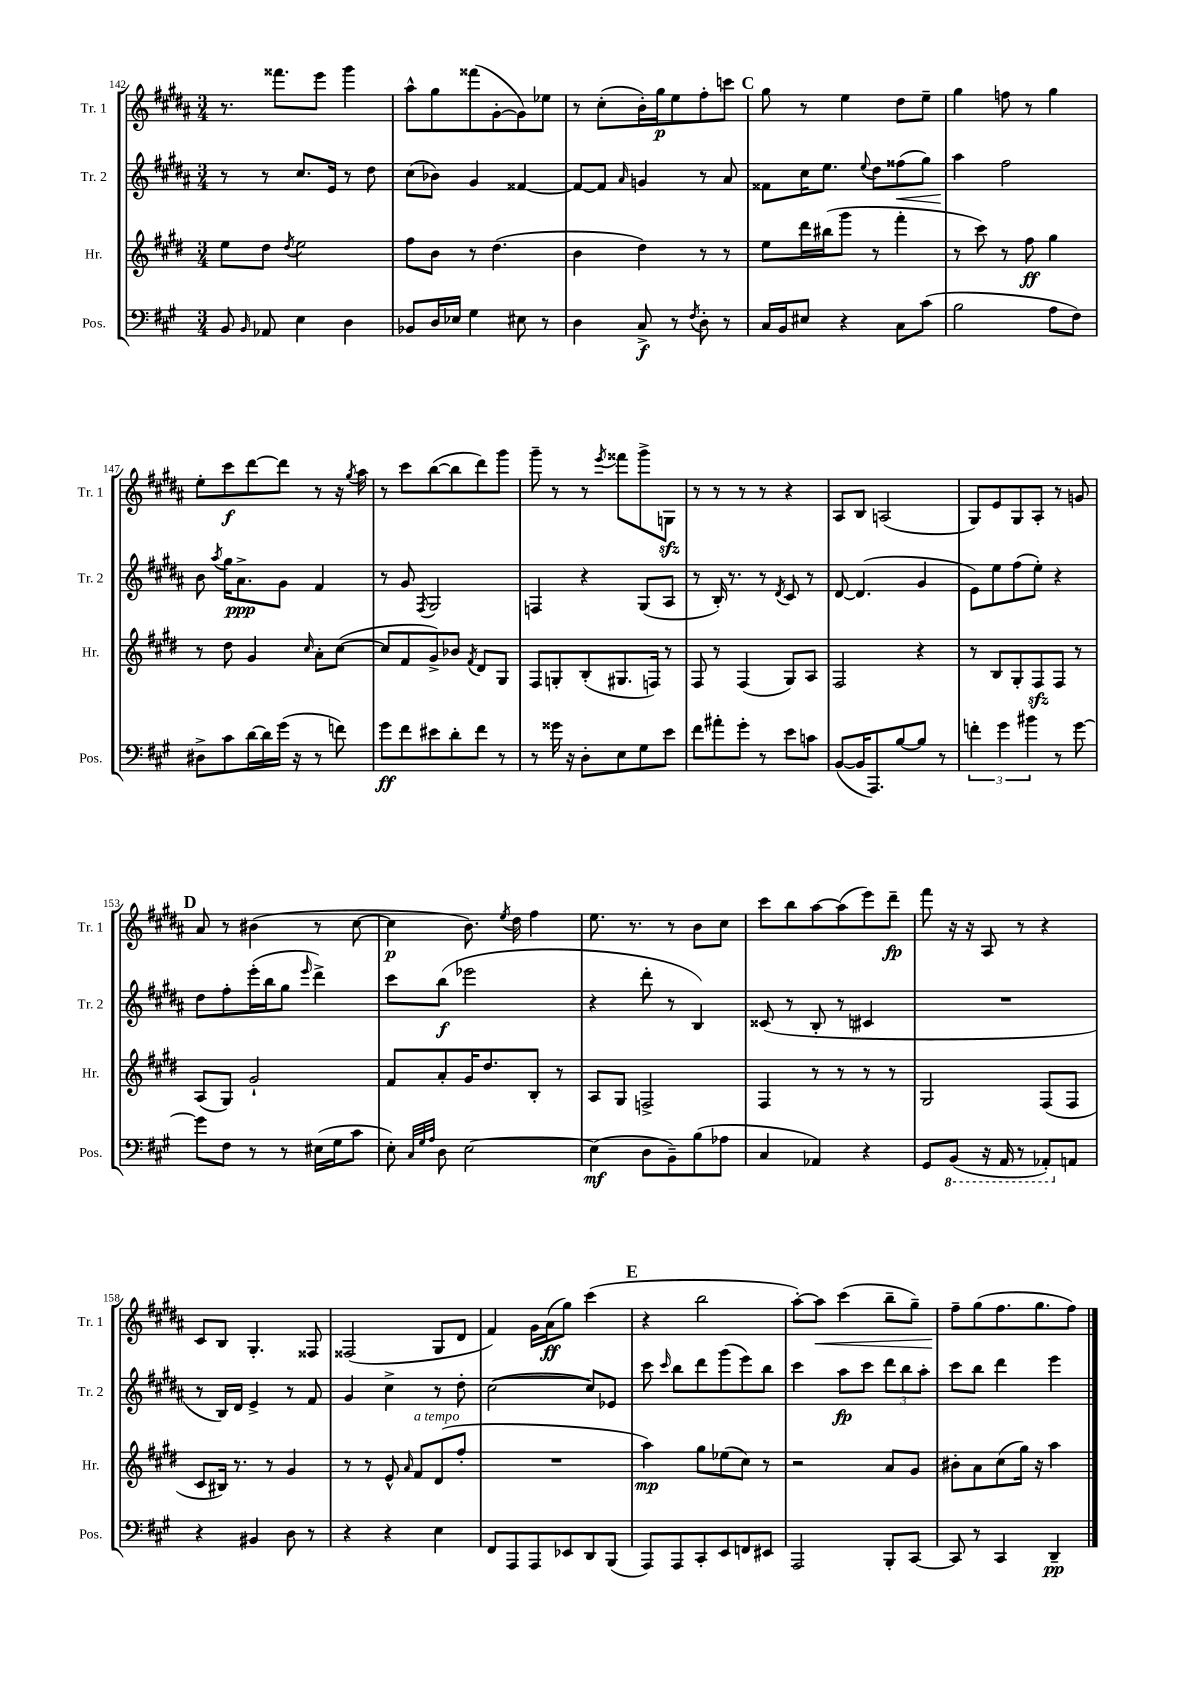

**kern	**kern	**kern	**kern
*staff4	*staff3	*staff2	*staff1
*clefF4	*clefG2	*clefG2	*clefG2
*k[f#c#g#]	*k[f#c#g#d#]	*k[f#c#g#d#a#]	*k[f#c#g#d#a#]
*M3/4	*M3/4	*M3/4	*M3/4
8BB	8ee	8r	8.r
16qqBB	.	.	.
8AA-	8dd#	8r	.
.	.	.	8.fff##
.	8qdd#	.	.
4E	2ee	8.cc#	.
.	.	.	8eee
.	.	16e	.
4D	.	8r	4ggg#
.	.	8dd#	.
=	=	=	=
8BB-	8ff#	(8cc#	8aa#^^
16D	8b	8b-)	8gg#
16E-	.	.	.
4G#	8r	4g#	(8fff##
.	(4.dd#	.	[8g#'
8E#	.	[4f##	8g#])
8r	.	.	8ee-
=	=	=	=
4D	4b	8f##_	8r
.	.	8f##]	(8cc#'
.	.	16qqa#	.
8C#^	4dd#)	4g	16b')
.	.	.	16gg#
8r	.	.	8ee
8qF#	.	.	.
8D'	8r	8r	8ff#'
8r	8r	8a#	8ccc
=	=	=	=
16C#	8ee	8f##	8gg#
16BB	.	.	.
8E#	16ddd#	16cc#	8r
.	(16bb#	8.ee	.
4r	8ggg#	.	4ee
.	.	8qqee	.
.	8r	8dd#	.
8C#	4fff#'	(8ff##	8dd#
(8c#	.	8gg#)	8ee~
=	=	=	=
2B	8r	4aa#	4gg#
.	8ccc#)	.	.
.	8r	2ff#	8ff
.	8ff#	.	8r
8A	4gg#	.	4gg#
8F#)	.	.	.
=	=	=	=
8D#^	8r	8b	8ee'
.	.	8qaa#	.
8c#	8dd#	16gg#	8ccc#
.	.	8.a#^	.
[16d	4g#	.	[8ddd#
16d]	.	.	.
(16g#	.	8g#	8ddd#]
16r	.	.	.
.	16qqcc#	.	.
8r	8a'	4f#	8r
8f)	([8cc#	.	16r
.	.	.	8qgg#
.	.	.	16aa#
=	=	=	=
8g#	8cc#]	8r	8r
8f#	8f#	8g#	8ccc#
.	.	8qF#	.
8e#	8g#^)	2G#	([8bb
8d'	8b-	.	8bb]
.	8qf#	.	.
8f#	8d#	.	8ddd#)
8r	8G#	.	8ggg#
=	=	=	=
8r	8F#	4F	8ggg#~
16g##	8G'	.	8r
16r	.	.	.
8D'	(8B'	4r	8r
.	.	.	8qeee
8E	8.G#	.	8fff##
8G#	.	(8G#	8ggg#^
.	16F)	.	.
8e	8r	8A#	8G
=	=	=	=
8f#	8F#	8r	8r
8a#'	8r	16B')	8r
.	.	8.r	.
8g#'	(4F#	.	8r
8r	.	8r	8r
.	.	8qd#	.
8e	8G#)	8c#	4r
8c	8A	8r	.
=	=	=	=
([8BB	2F#	[8d#	8A#
16BB]	.	(4.d#]	8B
8.AAA)	.	.	.
.	.	.	(2A
[8B	.	.	.
8B]	4r	4g#	.
8r	.	.	.
=	=	=	=
6f'	8r	8e)	8G#)
.	8B	8ee	8e
6g#	.	.	.
.	8G#'	(8ff#	8G#
6b#	.	.	.
.	8F#	8ee')	8A#'
8r	8F#	4r	8r
[8g#	8r	.	8g
=	=	=	=
8g#]	(8A	8dd#	8a#
8F#	8G#)	8ff#'	8r
8r	2g#`	(16eee'	(4b#
.	.	16bb	.
8r	.	8gg#	.
.	.	16qqeee	.
(16E#	.	4ddd#^)	8r
16G#	.	.	.
8c#	.	.	[8cc#
=	=	=	=
8E')	8f#	8ccc#	4cc#]
32qqC#	.	.	.
32qqG#	.	.	.
32qqA	.	.	.
8D	8a'	(8bb	.
[2E	16g#	2eee-	8.b)
.	8.dd#	.	.
.	.	.	8qee
.	.	.	16dd#
.	8B'	.	4ff#
.	8r	.	.
=	=	=	=
(4E]	8A	4r	8.ee
.	8G#	.	.
.	.	.	8.r
8D	2F^	8ddd#'	.
8BB~)	.	8r	8r
(8B	.	4B)	8b
8A-	.	.	8cc#
=	=	=	=
4C#	4F#	(8c##	8ccc#
.	.	8r	8bb
4AA-)	8r	8B'	[8aa#
.	8r	8r	(8aa#]
4r	8r	4c#	8eee)
.	8r	.	8ddd#~
=	=	=	=
8GG#	2G#	2.r	8fff#
(8BBB	.	.	16r
.	.	.	16r
16r	.	.	8A#
16AAA	.	.	.
8r	.	.	8r
8AAA-')	(8F#	.	4r
8AA	8F#	.	.
=	=	=	=
4r	8c#	8r	8c#
.	16B#)	16B)	8B
.	8.r	16d#	.
4BB#	.	4e^	4.G#'
.	8r	.	.
8D	4g#	8r	.
8r	.	8f#	8F##
=	=	=	=
4r	8r	4g#	(2F##
.	8r	.	.
4r	8e^^	4cc#^	.
.	16qqa	.	.
.	8f#	.	.
4E	(8d#	8r	8G#
.	8ff#'	8dd#'	8d#
=	=	=	=
8FF#	2.r	([2cc#	4f#)
8AAA	.	.	.
8AAA	.	.	16g#
.	.	.	(16a#
8EE-	.	.	8gg#)
8DD	.	8cc#])	(4ccc#
(8BBB	.	8e-	.
=	=	=	=
8AAA)	4aa)	8ccc#	4r
.	.	16qqccc#	.
8AAA	.	8bb	.
8CC#'	8gg#	8ddd#	2bb
8EE	(8ee-	(8ggg#	.
8FF	8cc#)	8eee)	.
8EE#	8r	8bb	.
=	=	=	=
2AAA	2r	4ccc#	[8aa#')
.	.	.	8aa#]
.	.	8aa#	(4ccc#
.	.	8ccc#	.
8BBB'	8a	12ddd#	8bb~
.	.	12bb	.
[8CC#	8g#	.	8gg#~)
.	.	12aa#'	.
=	=	=	=
8CC#]	8b#'	8ccc#	8ff#~
8r	8a	8bb	(8gg#
4CC#	(8cc#	4ddd#	8.ff#
.	16gg#)	.	.
.	16r	.	8.gg#
4DD~	4aa	4eee	.
.	.	.	8ff#)
==	==	==	==
*-	*-	*-	*-
